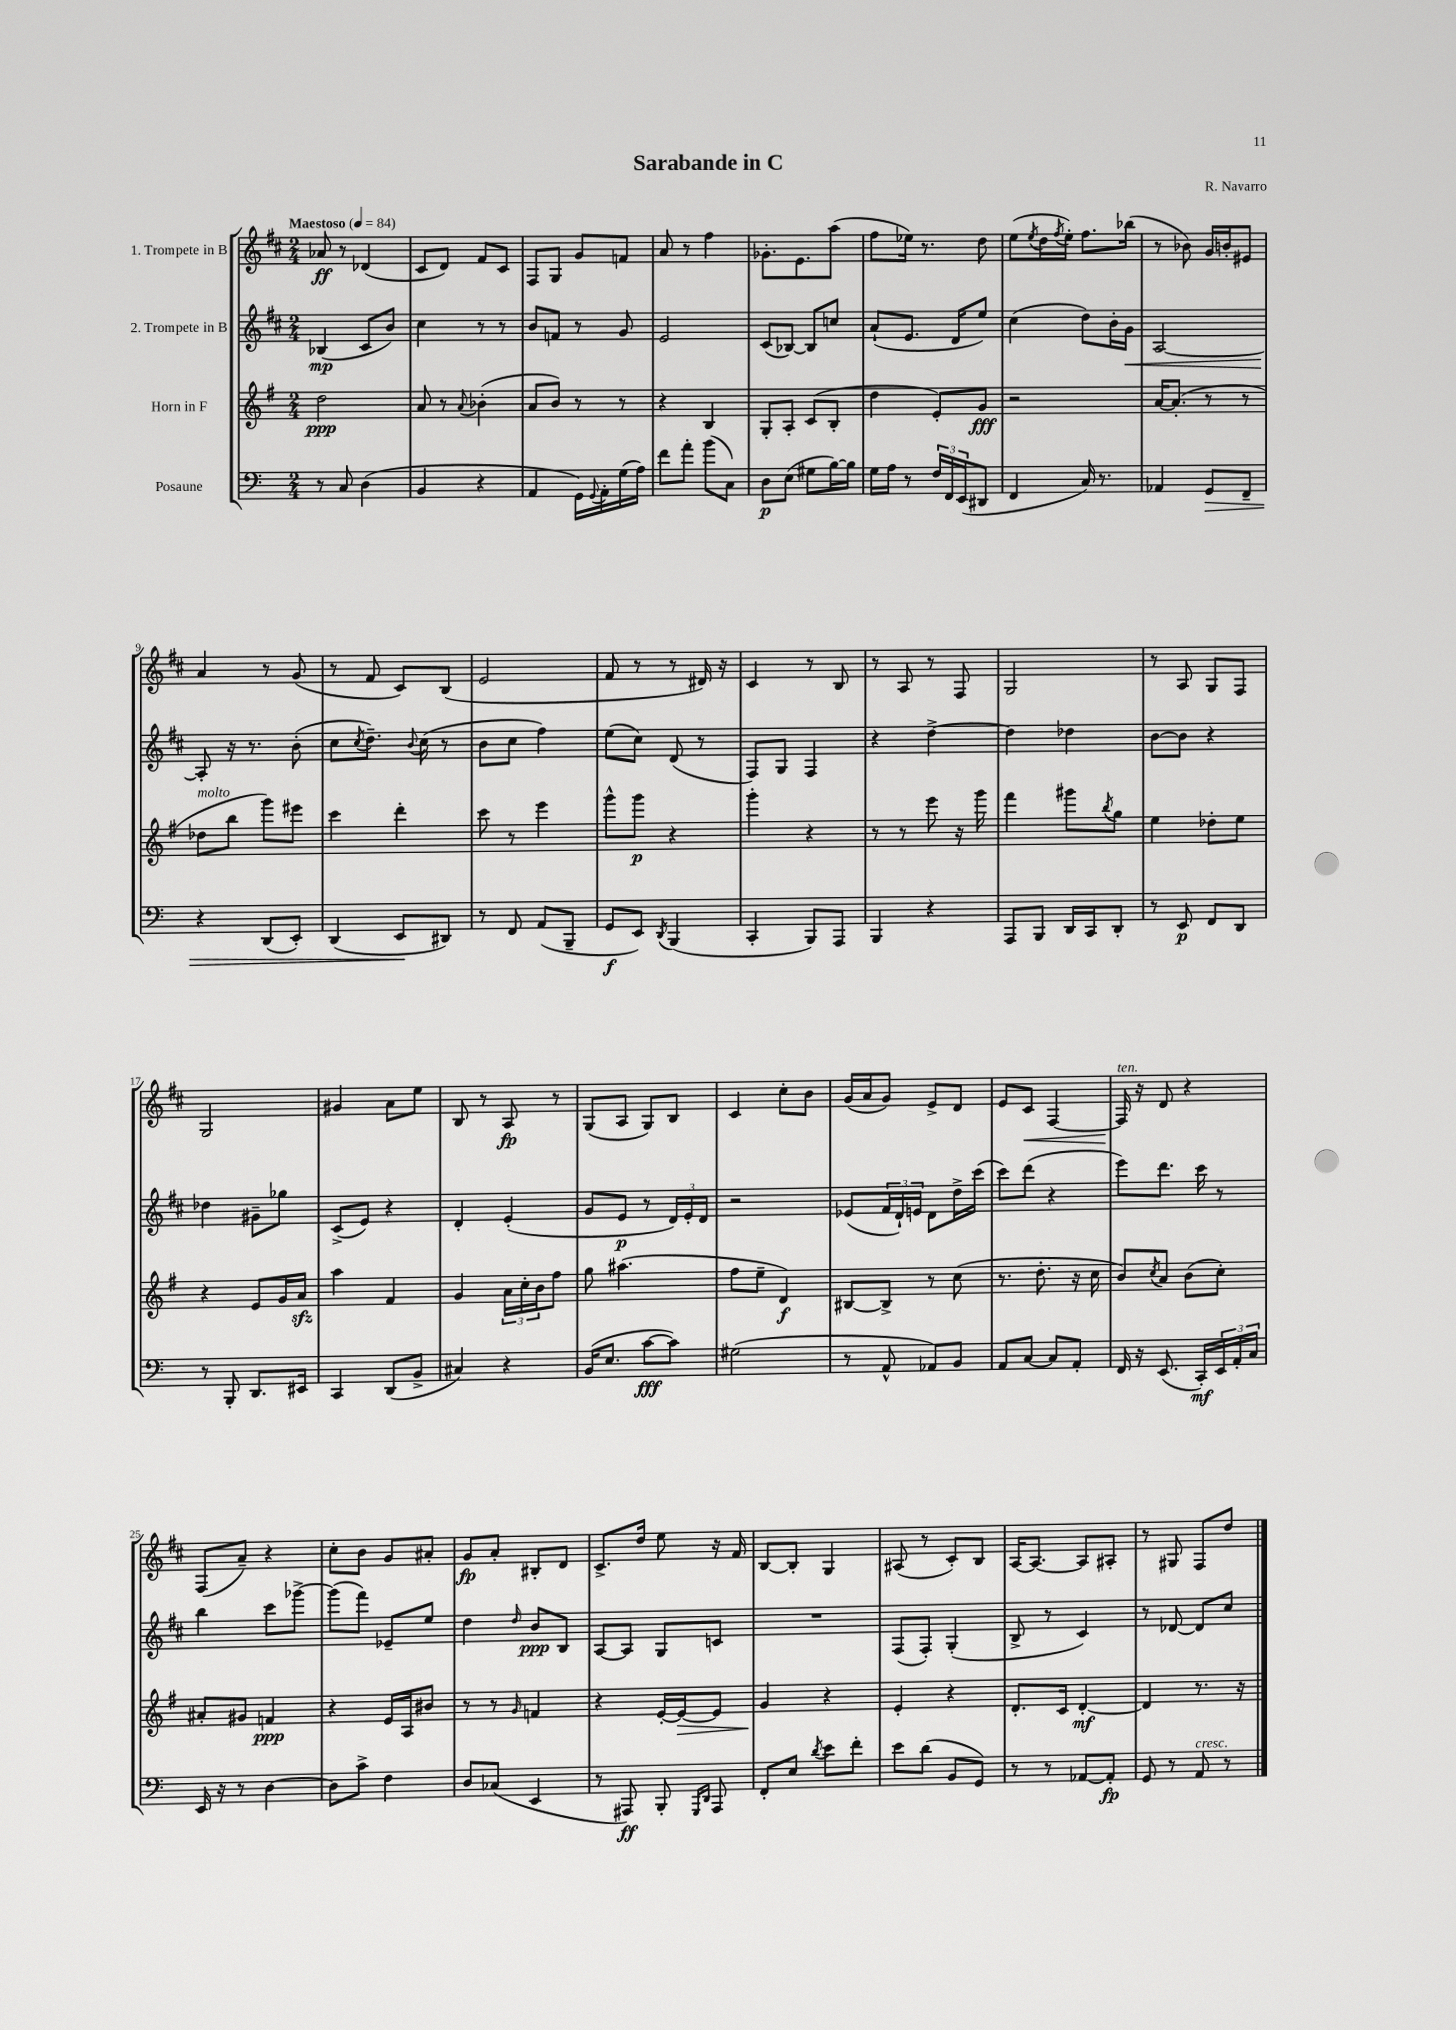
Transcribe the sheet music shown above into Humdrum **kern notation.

**kern	**dynam	**kern	**dynam	**kern	**dynam	**kern	**dynam
*part4	*part4	*part3	*part3	*part2	*part2	*part1	*part1
*staff4	*staff4	*staff3	*staff3	*staff2	*staff2	*staff1	*staff1
*I"Posaune	*	*I"Horn in F	*	*I"2. Trompete in B	*	*I"1. Trompete in B	*
*clefF4	*	*clefG2	*	*clefG2	*	*clefG2	*
*k[]	*	*k[f#]	*	*k[f#c#]	*	*k[f#c#]	*
*M2/4	*	*M2/4	*	*M2/4	*	*M2/4	*
*MM84	*	*MM84	*	*MM84	*	*MM84	*
=1	=1	=1	=1	=1	=1	=1	=1
!	!	!	!	!	!	!LO:TX:a:B:t=Maestoso	!
8r	.	2dd\	ppp	(4B-X/	mp	8a-X/	ff
8C/	.	.	.	.	.	8r	.
(4D\	.	.	.	8c#/L	.	(4d-X/	.
.	.	.	.	8b/J)	.	.	.
=2	=2	=2	=2	=2	=2	=2	=2
4BB/	.	8a/	.	4cc#\	.	8c#/L	.
.	.	8r	.	.	.	8d/J)	.
.	.	8qqa/	.	.	.	.	.
4r	.	(4b-X'\	.	8r	.	8f#/L	.
.	.	.	.	8r	.	8c#/J	.
=3	=3	=3	=3	=3	=3	=3	=3
4AA/	.	8a/L	.	8b/L	.	8F#/L	.
.	.	8b/J)	.	8fn/J	.	8G/J	.
16GG\LL)	.	8r	.	8r	.	8g/L	.
8qqGG/	.	.	.	.	.	.	.
16AA'\	.	.	.	.	.	.	.
(16G\	.	8r	.	8g/	.	8fn/J	.
16A\JJ)	.	.	.	.	.	.	.
=4	=4	=4	=4	=4	=4	=4	=4
8f\L	.	4r	.	2e/	.	8a/	.
8a'\J	.	.	.	.	.	8r	.
(8b\L	.	4B/	.	.	.	4ff#\	.
8C\J)	.	.	.	.	.	.	.
=5	=5	=5	=5	=5	=5	=5	=5
8D\L	p	8G'/L	.	(8c#/L	.	8.g-X'\L	.
(8E\J	.	8A'/J	.	[8B-X/J)	.	.	.
.	.	.	.	.	.	8.e\	.
8G#X\L	.	(8c/L	.	8B-/L]	.	.	.
[16B\L)	.	8B'/J	.	8ccn/J	.	(8aa\J	.
16B\JJ]	.	.	.	.	.	.	.
=6	=6	=6	=6	=6	=6	=6	=6
16G\LL	.	4dd\	.	(8a`/L	.	8ff#\L	.
16A\JJ	.	.	.	.	.	.	.
8r	.	.	.	8.e/J	.	16ee-X\Jk)	.
.	.	.	.	.	.	8.r	.
24F/LL	.	8e'/L)	.	.	.	.	.
24FF/	.	.	.	.	.	.	.
.	.	.	.	16d/KL	.	.	.
(24EE/J	.	.	.	.	.	.	.
8DD#X/J	.	8g/J	fff	8ee/J)	.	8dd\	.
=7	=7	=7	=7	=7	=7	=7	=7
4FF/	.	2r	.	(4cc#\	.	(8ee\L	.
.	.	.	.	.	.	8qee/	.
.	.	.	.	.	.	16dd\L	.
.	.	.	.	.	.	8qff#/	.
.	.	.	.	.	.	16ee'\JJ)	.
16C/)	.	.	.	8dd\L)	.	8.ff#\L	.
8.r	.	.	.	.	.	.	.
.	.	.	.	16b'\L	.	.	.
!	!	!	!	!	!LO:HP:b	!	!
.	.	.	.	16g\JJ	<	(16bb-X\Jk	.
=8	=8	=8	=8	=8	=8	=8	=8
4AA-X/	.	[16a/KL	.	[2A/	.	8r	.
.	.	(8.a'/J]	.	.	.	.	.
.	.	.	.	.	.	8b-X\)	.
!	!LO:HP:b	!	!	!	!	!	!
8GG/L	>	8r	.	.	.	16g/LL	.
.	.	.	.	.	.	16bn'/J	.
8FF~/J	.	8r	.	.	.	8e#X/J	.
!!LO:LB:g=z
=9	=9	=9	=9	=9	=9	=9	=9
!	!	!LO:TX:a:i:t=molto	!	!	!	!	!
4r	.	8dd-X\L	.	8A'/]	.	4a/	.
.	.	8bb\J	.	16r	[	.	.
.	.	.	.	8.r	.	.	.
(8DD/L	.	8ggg\L)	.	.	.	8r	.
8EE'/J)	.	8eee#X\J	.	(8b'\	.	(8g/	.
=10	=10	=10	=10	=10	=10	=10	=10
(4DD/	.	4ccc\	.	8cc#\L	.	8r	.
.	.	.	.	8qcc#/	.	.	.
.	.	.	.	8.dd~\J)	.	8f#/	.
8EE/L	.	4ddd'\	.	.	.	8c#/L)	.
.	.	.	.	8qqb/	.	.	.
.	.	.	.	(16cc#\	.	.	.
8DD#X/J)	]	.	.	8r	.	(8B/J	.
=11	=11	=11	=11	=11	=11	=11	=11
8r	.	8ccc\	.	8b\L	.	2e/	.
8FF/	.	8r	.	8cc#\J	.	.	.
(8AA/L	.	4eee\	.	4ff#\)	.	.	.
8BBB~/J	.	.	.	.	.	.	.
=12	=12	=12	=12	=12	=12	=12	=12
8GG/L	f	8ggg^^\L	.	(8ee\L	.	8f#/	.
8EE/J)	.	8ggg\J	p	8cc#\J)	.	8r	.
8qDD/	.	.	.	.	.	.	.
(4BBB/	.	4r	.	(8d/	.	8r	.
.	.	.	.	8r	.	16d#X/)	.
.	.	.	.	.	.	16r	.
=13	=13	=13	=13	=13	=13	=13	=13
4CC'/	.	4ggg'\	.	8F#/L)	.	4c#/	.
.	.	.	.	8G/J	.	.	.
8BBB/L)	.	4r	.	4F#/	.	8r	.
8AAA/J	.	.	.	.	.	8B/	.
=14	=14	=14	=14	=14	=14	=14	=14
4BBB/	.	8r	.	4r	.	8r	.
.	.	8r	.	.	.	8A/	.
4r	.	8eee\	.	[4dd^\	.	8r	.
.	.	16r	.	.	.	8F#/	.
.	.	16ggg\	.	.	.	.	.
=15	=15	=15	=15	=15	=15	=15	=15
8AAA/L	.	4fff#\	.	4dd\]	.	2G/	.
8BBB/J	.	.	.	.	.	.	.
16DD/LL	.	8ggg#X\L	.	4dd-X\	.	.	.
16CC/J	.	.	.	.	.	.	.
.	.	8qbb/	.	.	.	.	.
8DD'/J	.	8gg\J	.	.	.	.	.
=16	=16	=16	=16	=16	=16	=16	=16
8r	.	4ee\	.	[8b\L	.	8r	.
8EE/	p	.	.	8b\J]	.	8A/	.
8FF/L	.	8dd-X'\L	.	4r	.	8G/L	.
8DD/J	.	8ee\J	.	.	.	8F#/J	.
!!LO:LB:g=z
=17	=17	=17	=17	=17	=17	=17	=17
8r	.	4r	.	4dd-X\	.	2G/	.
8BBB'/	.	.	.	.	.	.	.
8.DD/L	.	8e/L	.	8g#X~\L	.	.	.
.	.	16g/L	.	8gg-X\J	.	.	.
16EE#X/Jk	.	16azz/JJ	.	.	.	.	.
=18	=18	=18	=18	=18	=18	=18	=18
4CC/	.	4aa\	.	(8c#^/L	.	4g#X/	.
.	.	.	.	8e/J)	.	.	.
(8DD/L	.	4f#/	.	4r	.	8a\L	.
8BB^/J	.	.	.	.	.	8ee\J	.
=19	=19	=19	=19	=19	=19	=19	=19
4C#X/)	.	4g/	.	4d'/	.	8B/	.
.	.	.	.	.	.	8r	.
4r	.	24a\LL	.	(4e'/	.	8A/	fp
.	.	24cc'\	.	.	.	.	.
.	.	24b\J	.	.	.	.	.
.	.	8ff#\J	.	.	.	8r	.
=20	=20	=20	=20	=20	=20	=20	=20
(16BB/KL	.	8gg\	.	8g/L	.	(8G/L	.
8.E/J	.	.	.	.	.	.	.
.	.	(4.aa#X\	.	8e/J	p	8A/J	.
[8c\L	fff	.	.	8r	.	8G/L)	.
8c\J])	.	.	.	24d/LL)	.	8B/J	.
.	.	.	.	24e'/	.	.	.
.	.	.	.	24d/JJ	.	.	.
=21	=21	=21	=21	=21	=21	=21	=21
(2G#X\	.	8ff#\L	.	2r	.	4c#/	.
.	.	8ee~\J	.	.	.	.	.
.	.	4d/)	f	.	.	8cc#'\L	.
.	.	.	.	.	.	8b\J	.
=22	=22	=22	=22	=22	=22	=22	=22
8r	.	[8B#X/L	.	(8e-X/L	.	(16g/LL	.
.	.	.	.	.	.	16a/J	.
8AA^^/	.	8B#^/J]	.	24f#/L	.	8g/J)	.
.	.	.	.	24d`/)	.	.	.
.	.	.	.	24en/JJ	.	.	.
8AA-X/L)	.	8r	.	8d\L	.	8e^/L	.
8BB/J	.	(8cc\	.	16dd^\L	.	8d/J	.
.	.	.	.	(16ccc#\JJ	.	.	.
=23	=23	=23	=23	=23	=23	=23	=23
8AA/L	.	8.r	.	8ccc#\L)	.	8e/L	.
!	!	!	!	!	!	!	!LO:HP:b
[8C/J	.	.	.	(8ddd\J	.	8c#/J	<
.	.	8.dd'\	.	.	.	.	.
8C/L]	.	.	.	4r	.	[4F#/	.
8AA'/J	.	16r	.	.	.	.	.
.	.	16cc\	.	.	.	.	.
=24	=24	=24	=24	=24	=24	=24	=24
!	!	!	!	!	!	!LO:TX:a:i:t=ten.	!
16FF/	.	8b/L)	.	8eee\L)	.	16F#/]	.
16r	.	.	.	.	.	16r	[
.	.	8qcc/	.	.	.	.	.
(8.EE/	.	8a/J	.	8.ddd\J	.	8d/	.
.	.	(8b\L	.	.	.	4r	.
16CC'/LL)	mf	.	.	16ccc#\	.	.	.
24EE/	.	8cc'\J)	.	8r	.	.	.
24AA'/	.	.	.	.	.	.	.
24C/JJ	.	.	.	.	.	.	.
!!LO:LB:g=z
=25	=25	=25	=25	=25	=25	=25	=25
16EE/	.	8a#X'/L	.	4bb\	.	(8F#/L	.
16r	.	.	.	.	.	.	.
8r	.	8g#X/J	.	.	.	8a~/J)	.
[4D\	.	4fn/	ppp	8ccc#\L	.	4r	.
.	.	.	.	[8ggg-X^\J	.	.	.
=26	=26	=26	=26	=26	=26	=26	=26
8D\L]	.	4r	.	(8ggg-\L]	.	8cc#'\L	.
8c^\J	.	.	.	8fff#\J)	.	8b\J	.
4F\	.	16e/LL	.	8e-X~/L	.	8g/L	.
.	.	16A/J	.	.	.	.	.
.	.	8b#X/J	.	8ee/J	.	8a#X'/J	.
=27	=27	=27	=27	=27	=27	=27	=27
8D/L	.	8r	.	4dd\	.	8g/L	fp
(8C-X/J	.	8r	.	.	.	8a'/J	.
.	.	16qqg/	.	16qqdd/	.	.	.
4EE/	.	4fn/	.	8b/L	ppp	8B#X'/L	.
.	.	.	.	8B/J	.	8d/J	.
=28	=28	=28	=28	=28	=28	=28	=28
8r	.	4r	.	[8A/L	.	8.c#^/L	.
8AAA#X/)	ff	.	.	8A/J]	.	.	.
.	.	.	.	.	.	16dd/Jk	.
8BBB'/	.	[16e'/LL	.	8G/L	.	8ee\	.
!	!	!	!LO:HP:b	!	!	!	!
.	.	16e/J_	>	.	.	.	.
16qqGGG/LL	.	.	.	.	.	.	.
16qqDD/JJ	.	.	.	.	.	.	.
8AAA#/	.	8e/J]	.	8cn/J	.	16r	.
.	.	.	.	.	.	16f#/	.
=29	=29	=29	=29	=29	=29	=29	=29
8FF'/L	.	4g/	.	2r	.	[8B/L	.
8E/J	.	.	.	.	.	8B'/J]	.
8qd/	.	.	.	.	.	.	.
8e\L	.	4r	]	.	.	4G/	.
8f'\J	.	.	.	.	.	.	.
=30	=30	=30	=30	=30	=30	=30	=30
8e\L	.	4e'/	.	(8F#/L	.	(8A#X/	.
(8d\J	.	.	.	8F#'/J)	.	8r	.
8BB/L	.	4r	.	(4G'/	.	8c#'/L)	.
8GG/J)	.	.	.	.	.	8B/J	.
=31	=31	=31	=31	=31	=31	=31	=31
8r	.	8.d'/L	.	8B^/	.	[16A/KL	.
.	.	.	.	.	.	8.A/J_	.
8r	.	.	.	8r	.	.	.
.	.	16c/Jk	.	.	.	.	.
[8AA-X/L	.	[4d'/	mf	4c#/)	.	8A/L]	.
8AA-'/J]	fp	.	.	.	.	8A#X'/J	.
=32	=32	=32	=32	=32	=32	=32	=32
8GG/	.	4d/]	.	8r	.	8r	.
8r	.	.	.	[8d-X/	.	8G#X/	.
!LO:TX:a:i:t=cresc.	!	!	!	!	!	!	!
8AA/	.	8.r	.	8d-/L]	.	8F#/L	.
8r	.	.	.	8cc#/J	.	8dd/J	.
.	.	16r	.	.	.	.	.
==	==	==	==	==	==	==	==
*-	*-	*-	*-	*-	*-	*-	*-
